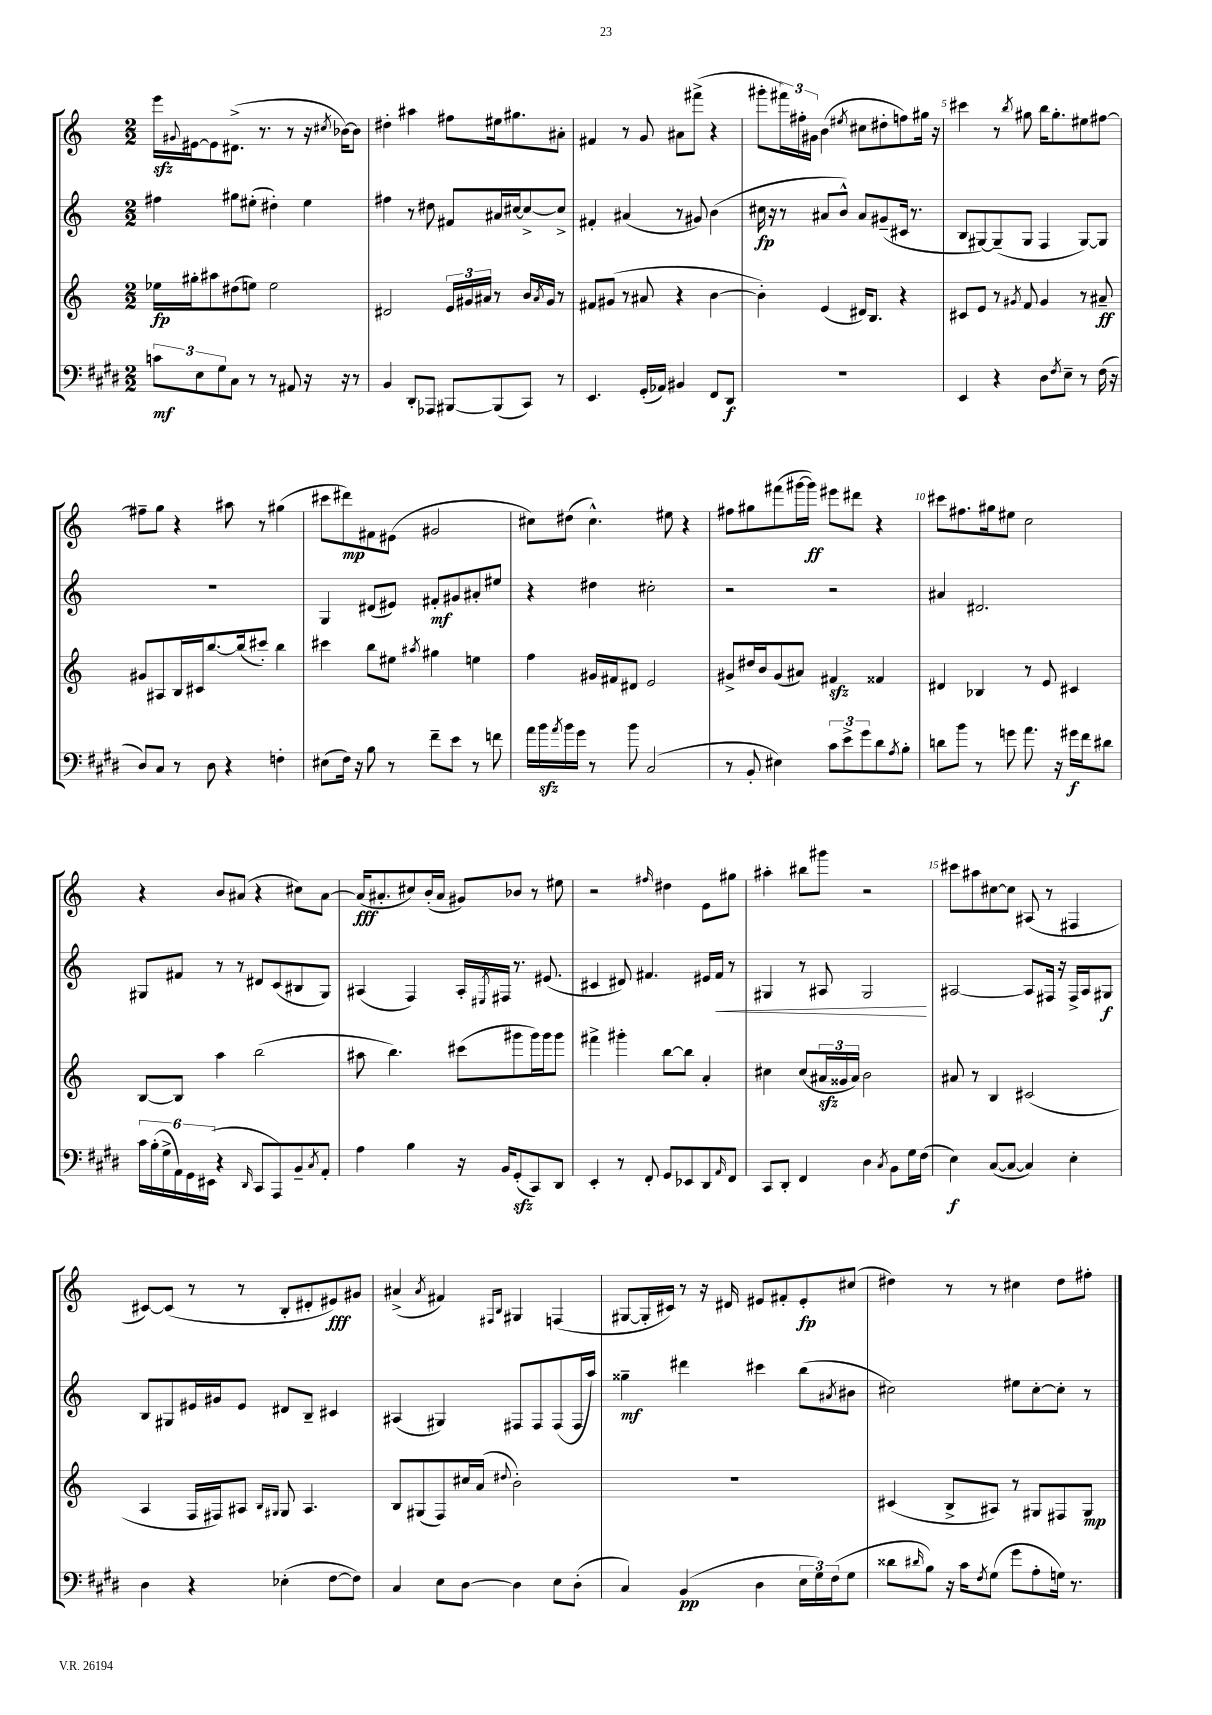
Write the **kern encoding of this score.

**kern	**kern	**kern	**kern
*staff4	*staff3	*staff2	*staff1
*clefF4	*clefG2	*clefG2	*clefG2
*k[f#c#g#d#]	*k[]	*k[]	*k[]
*M2/2	*M2/2	*M2/2	*M2/2
12c\L	16ee-\LL	4ff#\	16eee\LL
.	.	.	8qqg#/
.	16gg#'\J	.	[16e#\J
12E\	.	.	.
.	8aa#\	.	8e#\]
12G#\	.	.	.
8C#\J	(8dd#\	8gg#\L	(8.d#^\J
8r	8ee\J)	(8ee#'\J	.
.	.	.	8.r
8r	2ee\	4dd#'\)	.
8AA#/	.	.	8r
16r	.	4ee#\	16r
.	.	.	8qcc#/
16r	.	.	[16b-\LK)
8r	.	.	8b-\]J
=	=	=	=
4BB/	2d#/	4ff#\	4dd#'\
8DD#'/L	.	8r	4aa#\
8AAA-/J	.	8dd#\	.
[8BBB#/L	24e/LL	8f#/L	8ff#\L
.	24g#/	.	.
.	24a#/JJ	.	.
(8BBB#/]	8r	16a#/L	16ee#\k
.	.	[16cc#/J	8.gg#\
8CC#/J)	16b/LL	8cc#^/_	.
.	8qa#/	.	.
.	16g#/JJ	.	.
8r	8r	8cc#^/]J	8a#'\J
=	=	=	=
4.EE/	8f#/L	4f#'/	4f#/
.	(8g#/J	.	.
.	8r	(4a#/	8r
(16GG#'/LL	8a#/	.	8g/
16AA-/JJ)	.	.	.
4BB#/	4r	8r	8a#\L
.	.	8g#/)	(8fff#^\J
8FF#/L	[4b\	(4b\	4r
8DD#/J	.	.	.
=	=	=	=
1r	4b'\])	16cc#\	8ggg#'\L
.	.	16r	.
.	.	8r	24fff#\L)
.	.	.	24ff#'\
.	.	.	24g#\JJ
.	(4e/	8a#/L	(4b\
.	.	8b^^/J)	.
.	.	.	8qee#/
.	16d#/LK)	8a#/L	8cc#\L
.	8.B/J	.	.
.	.	(8g#~/	8dd#'\
.	4r	16c#/Jk	8ff\)
.	.	8.r	.
.	.	.	16gg#\Jk
.	.	.	16r
=	=	=	=
4EE/	8c#/L	8B/L	4ccc#\
.	8e/J	[8G#/)	.
4r	8r	(8G#~/]	8r
.	8qg#/	.	8qbb/
.	8f/	8G#/J	8gg#\
8D#\L	4g#/	4F/	16bb\LK
.	.	.	8.gg#'\
8qF#/	.	.	.
8E~\J	.	.	.
8r	8r	[8G#/L)	8ee#\
(16F#\	8a#~/	8G#/]J	[8ff#\J
16r	.	.	.
=	=	=	=
8D#/L)	8g#/L	1r	8ff#~\]L
8C#/J	8A#/	.	8gg\J
8r	16B/L	.	4r
.	16c#/J	.	.
8D#\	[8.bb/	.	.
4r	.	.	8aa#\
.	(16bb/]k	.	.
.	8ccc#'/J)	.	8r
4F'\	4bb\	.	(4gg#\
=	=	=	=
(8E#\L	4ccc#\	4G/	8ccc#\L
16F#\Jk)	.	.	8ddd#\)
16r	.	.	.
8B\	8bb\L	(8d#/L	8f#\
8r	8ee#\J	8e#/J)	(8e#\J
.	8qaa#/	.	.
8f#~\L	4gg#\	8f#'/L	2g#/
8e\J	.	8g#/	.
8r	4ee\	8a#'/	.
8f\	.	8ee#/J	.
=	=	=	=
16a\LL	4ff\	4r	8cc#\L)
16b\	.	.	.
8qa/	.	.	.
16b\	.	.	(8dd#\J
16g#\JJ	.	.	.
8r	16g#/LL	4dd#\	4.cc#^^\)
.	16f#/J	.	.
8b\	8d#/J	.	.
(2C#/	2e/	2cc#'\	.
.	.	.	8ee#\
.	.	.	4r
=	=	=	=
8r	8g#^/L	2r	8ff#\L
8BB'/	16dd#/L	.	8gg#\
.	16b/J	.	.
4E#\)	(8g#/	.	(8fff#\
.	8a#/J)	.	[16ggg#\L
.	.	.	16ggg#\]JJ)
12c#\L	4f#/	2r	8eee#\L
12e^\	.	.	.
.	.	.	8ddd#\J
12g#\	.	.	.
8d#\	4f##/	.	4r
8qA/	.	.	.
8B'\J	.	.	.
=	=	=	=
8d\L	4d#/	4a#/	8ccc#\L
8b\J	.	.	8.ff#\
8r	4B-/	2.d#/	.
.	.	.	16gg#\k
8g\	.	.	8ee#\J
8.a\	8r	.	2cc\
.	8e/	.	.
16r	.	.	.
16g#\LL	4c#/	.	.
16f#\J	.	.	.
8d#\J	.	.	.
=	=	=	=
24c#\LL	[8B/L	8G#/L	4r
(24B'\	.	.	.
24G#^\	.	.	.
24AA\)	8B/]J	8f#/J	.
24GG#\	.	.	.
(24EE#\JJ	.	.	.
4r	4aa\	8r	8b/L
.	.	8r	(8a#/J
16qqDD#/	.	.	.
8CC#/L	(2bb\	8d#/L	4r
8AAA/)	.	(8c/	.
8BB~/	.	8B#/	8cc#\L)
8qC#/	.	.	.
8AA'/J	.	8G#/J)	[8a#\J
=	=	=	=
4A\	8aa#\	(4A#/	(16a#/]LK
.	.	.	8.a#'/
.	4.bb\)	.	.
4B\	.	4F/)	8cc#/)
.	.	.	(16b'/L
.	.	.	16a#/JJ
16r	(8ccc#\L	16A#'/LL	8g#/L)
.	.	8qE#/	.
16BB/LK	.	16F#/JJ	.
(8GG#'/	8ggg#\	8.r	8b-/J
8CC#/)	16ggg#\L)	.	8r
.	16ggg#\J	(8.e#/	.
8DD#/J	8ggg#\J	.	8ee#\
=	=	=	=
4EE'/	4fff#^\	4c#/	2r
8r	4ggg#'\	8d#/)	.
8FF#'/	.	4.f#/	.
.	.	.	16qqff#/
8GG#/L	[8bb\L	.	4dd#\
8EE-/	8bb\]J	.	.
8DD#/	4a'/	16e#/LL	8e\L
.	.	16f#/JJ	.
16qqAA/	.	.	.
8FF#/J	.	8r	8gg#\J
=	=	=	=
8CC#/L	4cc#\	4G#/	4aa#'\
8DD#'/J	.	.	.
4FF#/	(8cc#/L	8r	8bb#\L
.	24a#/L	8A#/	8ggg#\J
.	24g##/	.	.
.	24a#/JJ)	.	.
4D#\	2b\	2G#/	2r
8qC#/	.	.	.
8BB\L	.	.	.
16G#\L	.	.	.
(16F#\JJ	.	.	.
=	=	=	=
4E\)	8a#/	[2A#/	8ccc#\L
.	8r	.	8aa#\
([8C#/L	4B/	.	[8cc#\
8C#/_J	.	.	8cc#\]J
4C#/])	(2c#/	8A#/]L	(8A#/
.	.	16F#/Jk	8r
.	.	16r	.
4E'\	.	16F#^/LL	4F#/
.	.	16A#/J	.
.	.	8G#/J	.
=	=	=	=
4D#\	4A/	8B/L	[8c#/L)
.	.	8G#/	(8c#/]J
4r	16F/LL	16e#/L	8r
.	16F#/J)	16g#/J	.
.	8A#/J	8e#/J	8r
.	16qqB/LL	.	.
.	16qqG#/JJ	.	.
(4E-'\	8G#/	8d#/L	8B'/L
.	4.A#/	8B~/J	8d#'/
[8F#\L	.	4c#/	8e#/)
8F#\]J)	.	.	8g#/J
=	=	=	=
4C#/	8B/L	(4A#/	(4a#^/
.	(8G#/	.	.
.	.	.	8qa#/
8E\L	8F/)	4G#/)	4f#/)
[8D#\J	16cc#/L	.	.
.	(16a/JJ	.	.
.	.	.	16qqF#/LL
.	8qqdd#/	.	16qqB/JJ
4D#\]	2b'\)	8F#/L	4G#/
.	.	8F#/	.
8E\L	.	(8F#/	(4F/
(8D#'\J	.	16F#/L	.
.	.	16aa/JJ)	.
=	=	=	=
4C#/)	1r	4gg##~\	[8G#/L
.	.	.	16G#'/]L
.	.	.	16c#/JJ)
(4BB/	.	4ddd#\	8r
.	.	.	16r
.	.	.	16d#/
4D#\	.	4ccc#\	8e#/L
.	.	.	8f#'/
24E\LL	.	(8bb\L	8e#'/
24G#\)	.	.	.
(24F#\J	.	.	.
.	.	8qa#/	.
8G#\J	.	8b#\J	(8cc#/J
=	=	=	=
8d##\L	(4c#/	2cc#\)	4dd#\)
16qqd#/	.	.	.
8B\J)	.	.	.
16r	8B^/L	.	8r
16c#\LK	.	.	.
8qF#/	.	.	.
(8G#\J	8A#/J)	.	8r
8g#\L	8r	8ee#\L	4cc#\
8A'\	8G#/L	[8cc#'\	.
16G\Jk)	8F#/	8cc#'\]J	8dd#\L
8.r	.	.	.
.	8G#/J	8r	8ff#'\J
==	==	==	==
*-	*-	*-	*-
